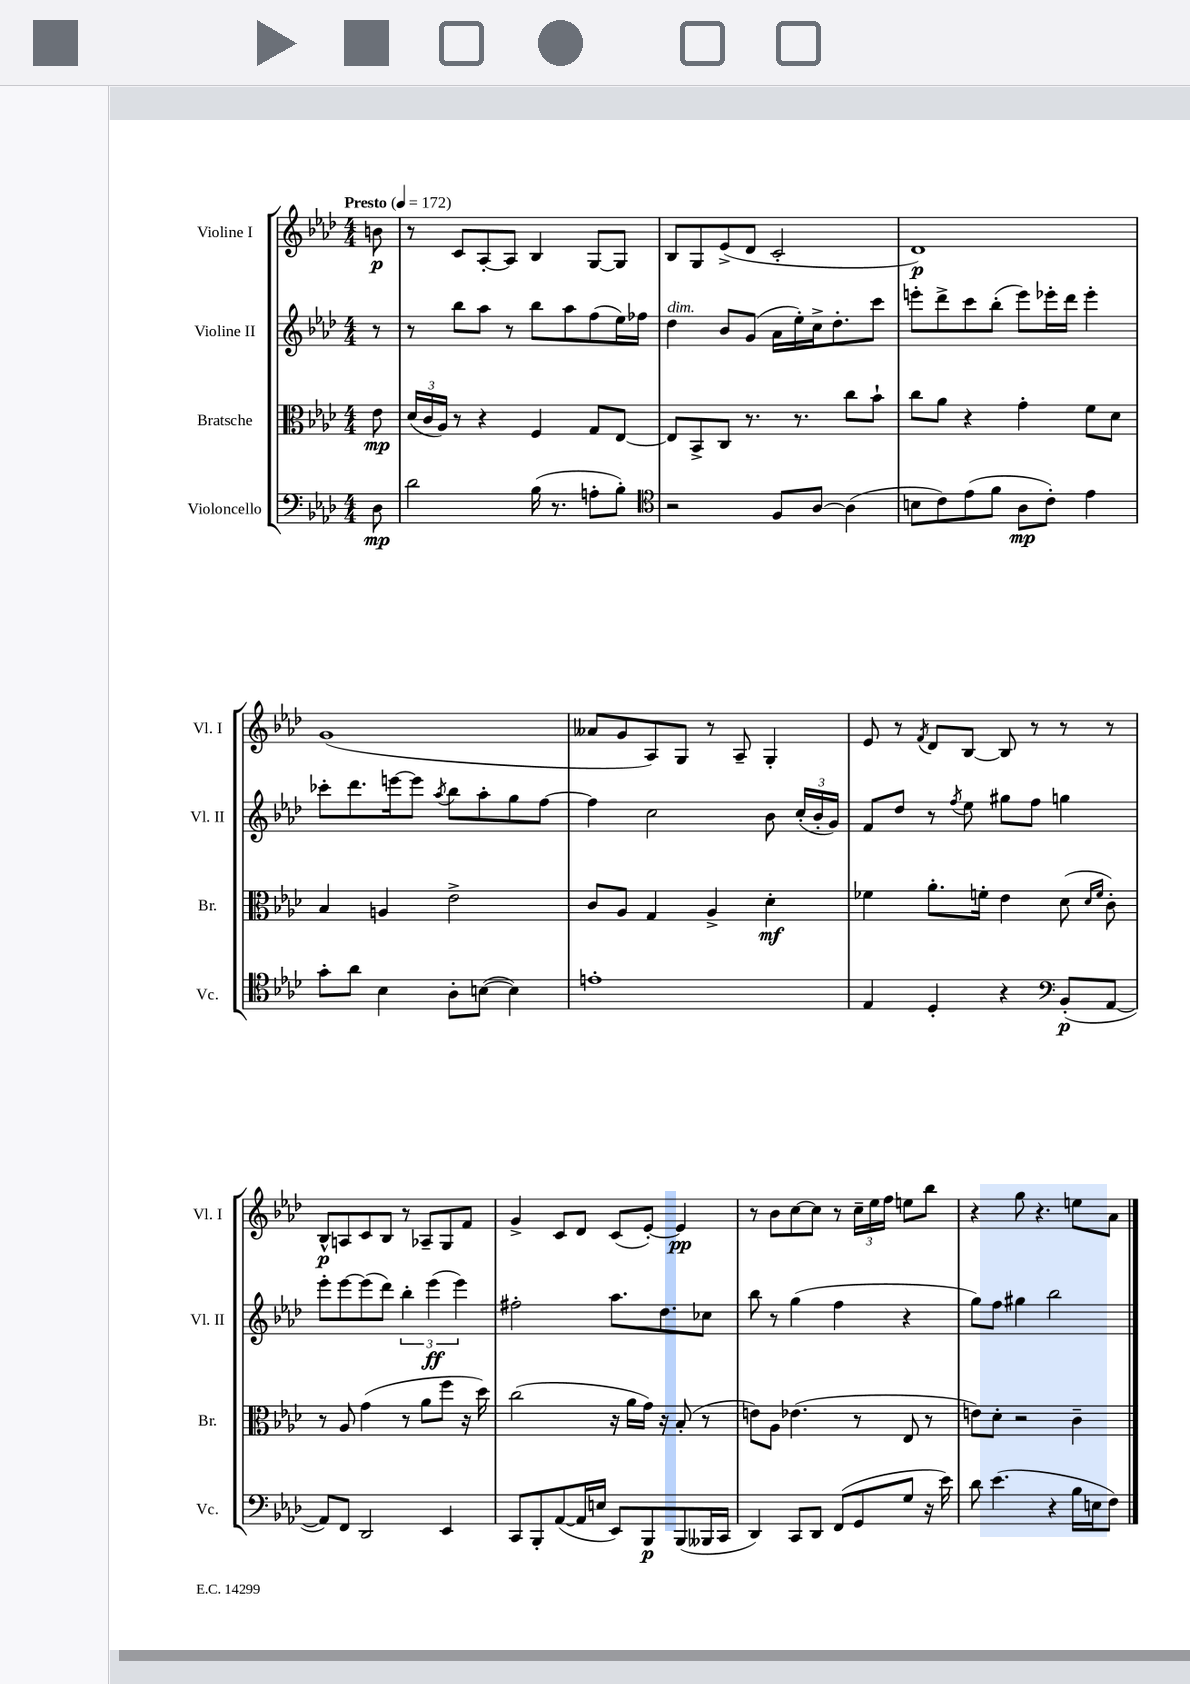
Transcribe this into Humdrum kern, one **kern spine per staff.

**kern	**kern	**kern	**kern
*staff4	*staff3	*staff2	*staff1
*clefF4	*clefC3	*clefG2	*clefG2
*k[b-e-a-d-]	*k[b-e-a-d-]	*k[b-e-a-d-]	*k[b-e-a-d-]
*M4/4	*M4/4	*M4/4	*M4/4
*MM172	*MM172	*MM172	*MM172
8D-	8e-	8r	8b
=	=	=	=
2d-	(24d-	8r	8r
.	24c	.	.
.	24A-)	.	.
.	8r	8bb-	8c
.	4r	8aa-	[8A-'
.	.	8r	8A-]
(16B-	4F	8bb-	4B-
8.r	.	.	.
.	.	8aa-	.
8A'	8G	(8ff	[8G
8B-')	[8E-	16ee-)	8G]
.	.	16ff-	.
=	=	=	=
*clefC4	*	*	*
2r	8E-]	4dd-	8B-
.	8BB-^	.	8G
.	8C	8b-	(8e-^
.	8.r	(8g	8d-
8F	.	16a-	2c'
.	8.r	16ee-')	.
[8A-	.	16cc^	.
.	.	8.dd-'	.
(4A-]	8cc	.	.
.	8b-`	8ccc	.
=	=	=	=
8B	8cc	8eee'	1d-)
8c)	8a-	8ddd-^	.
(8e-	4r	8ccc	.
8f	.	(8bb-'	.
8A-	4g'	8eee)	.
8c')	.	16eee-'	.
.	.	16ddd-	.
4e-	8f	4eee-'	.
.	8d-	.	.
=	=	=	=
8g'	4B-	8ccc-'	(1g
8a-	.	8.ddd-	.
4B-	4A	.	.
.	.	[16eee	.
.	.	8eee]	.
.	.	8qaa-	.
8A-'	2e-^	8bb-	.
([8B	.	8aa-'	.
4B])	.	8gg	.
.	.	[8ff	.
=	=	=	=
1e'	8c	4ff]	8a--
.	8A-	.	8g
.	4G	2cc	8A-)
.	.	.	8G
.	4A-^	.	8r
.	.	.	8A-~
.	4d-'	8b-	4G'
.	.	(24cc'	.
.	.	24b-'	.
.	.	24g)	.
=	=	=	=
4E-	4f-	8f	8e-
.	.	8dd-	8r
.	.	.	8qf
4D-'	8.a-'	8r	8d-
.	.	8qff	.
.	.	8ee-	[8B-
.	16f'	.	.
4r	4e-	8gg#	8B-]
.	.	8ff	8r
*clefF4	*	*	*
(8BB-'	(8d-	4gg	8r
.	16qqd-	.	.
.	16qqf	.	.
[8AA-	8c')	.	8r
=	=	=	=
8AA-])	8r	8eee-'	8B-^^
8FF	8A-	[8eee-	8A
2DD-	(4g	(8eee-]	8c
.	.	8ddd-)	8B-
.	8r	6bb-'	8r
.	8a-	.	8A-~
.	.	(6eee-	.
4EE-	8ff	.	8G
.	.	6eee-)	.
.	16r	.	8f
.	16dd-)	.	.
=	=	=	=
8CC	(2cc	2ff#'	4g^
8BBB-'	.	.	.
([8AA-	.	.	8c
16AA-]	.	.	8d-
16E	.	.	.
8EE-)	16r	8.aa-	(8c
.	16a-	.	.
8BBB-	16g)	.	[8e-')
.	16r	8.dd-	.
(8BBB-	(8B-'	.	4e-]
16BBB--	8r	8cc-	.
16CC	.	.	.
=	=	=	=
4DD-)	8e)	8bb-	8r
.	8A-	8r	8b-
8CC	(4.e-	(4gg	[8cc
8DD-	.	.	8cc]
(8FF	.	4ff	8r
8GG	8r	.	24cc~
.	.	.	24ee-
.	.	.	24ff
8G	8E-	4r	8ee
16r	8r	.	8bb-
16e-)	.	.	.
=	=	=	=
8d-	8e)	8gg)	4r
(4.e-	8d-'	8ff	.
.	2r	4gg#	8gg
.	.	.	4.r
4r	.	2bb-	.
16B-	4c~	.	8ee
16E	.	.	.
8F)	.	.	8a-
==	==	==	==
*-	*-	*-	*-
